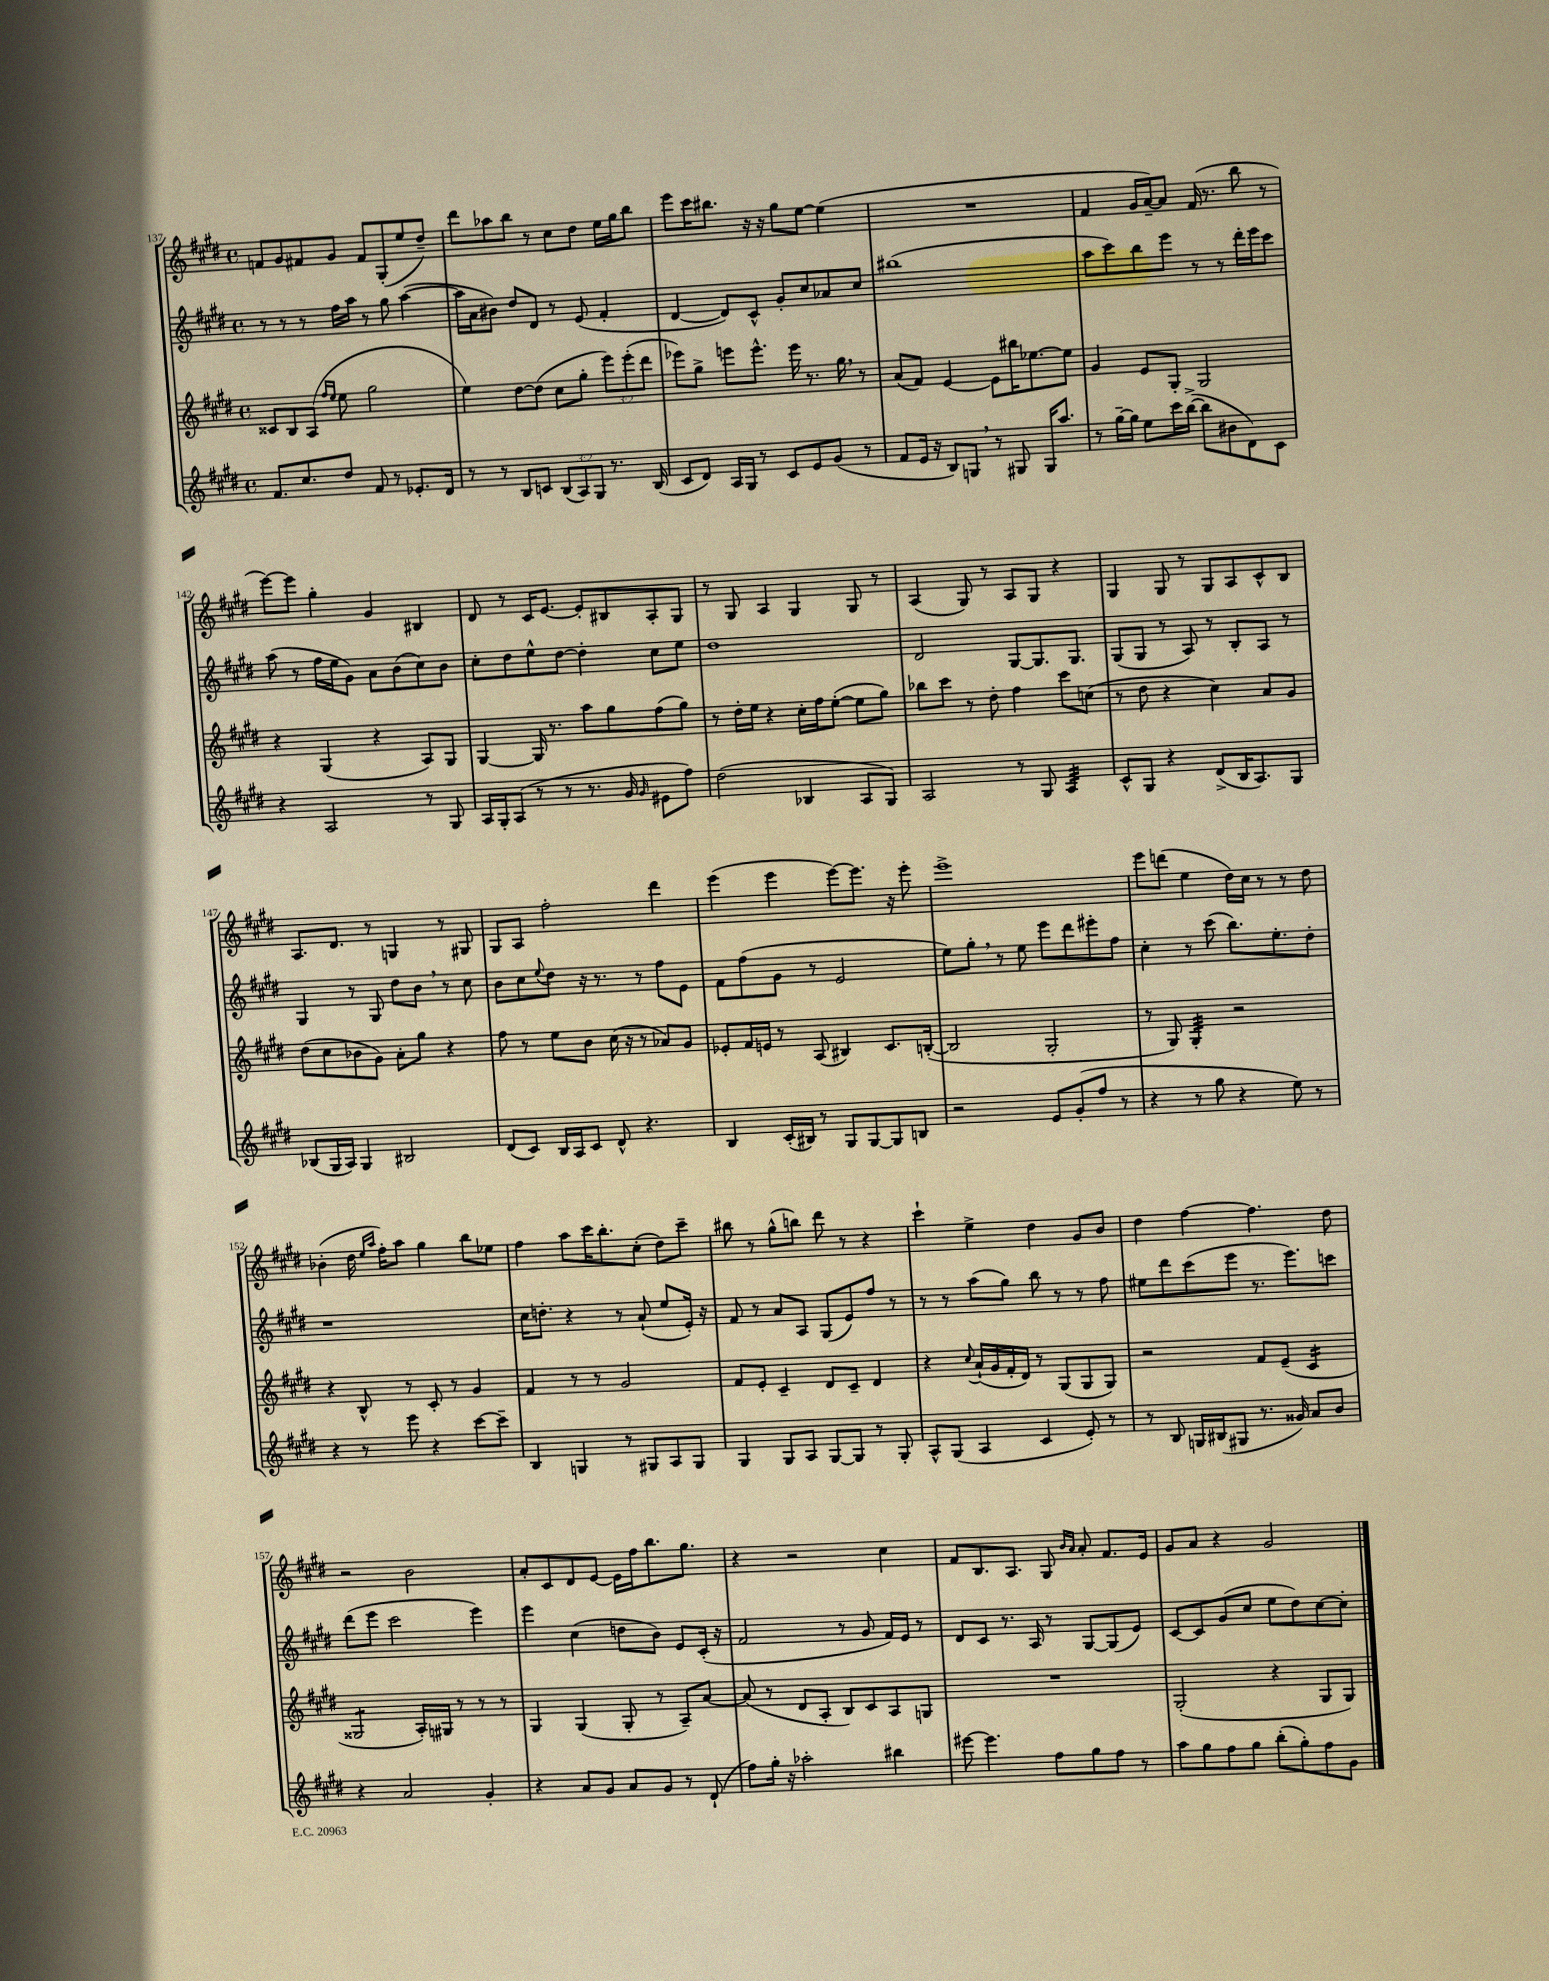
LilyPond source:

<<
\new StaffGroup <<
\new Staff = "s0" {
    \clef treble \key e \major \defaultTimeSignature \time 4/4
    f'8 gis'8 fis'8 gis'8 fis'8 gis8-.( e''8 dis''8--) |
    dis'''8 aes''8 b''8 r8 cis''8 dis''8 e''16 gis''16 b''8 |
    e'''8 cis'''16 bis''8. r16 r16 gis''8 e''8~ e''4( |
    R1 |
    fis'4 gis'16 a'16~--) a'8 fis'16( r8. b''8 r8 |
    e'''8~) e'''8 gis''4-. gis'4 bis4 |
    dis'8 r8 cis'16 e'8.~ e'8-. bis8 a8-. gis8 |
    r8 gis8 a4 gis4 gis8 r8 |
    a4( gis8) r8 a8 gis8 r4 |
    gis4 gis8 r8 gis8 a8 cis'8-^ b8 |
    a8. dis'8. r8 g4 r8 gis8 |
    gis8 a8 fis''2-. dis'''4 |
    e'''4( e'''4 e'''8~) e'''8. r16 e'''8-. |
    e'''1-> |
    e'''8 d'''8( e''4 dis''16) cis''16 r8 r8 dis''8 |
    bes'4-.( dis''16 \grace { e''16 a''16 } fis''16-.) a''8 gis''4 b''8 ees''8 |
    fis''4 a''8 cis'''16 b''8.-. cis''8-.( dis''8) cis'''8-- |
    bis''8 r8 gis''8-^( b''8) dis'''8 r8 r4 |
    cis'''4-! e''4-> dis''4 gis'8 b'8 |
    dis''4 fis''4~ fis''4. dis''8 |
    r2 b'2 |
    a'8-. cis'8 dis'8 e'8~ e'16 fis''16 b''8. gis''8. |
    r4 r2 cis''4 |
    fis'8 b8. a8. gis8 \grace { b'16 a'16 } a'8-. fis'8. e'16 |
    gis'8 a'8 r4 gis'2 \bar "|." |
}
\new Staff = "s1" {
    \clef treble \key e \major \defaultTimeSignature \time 4/4
    r8 r8 r8 fis''16 a''16 r8 gis''8 a''4~( |
    a''16 a'16 bis'8) dis''8 dis'8 r8 e'8( fis'4-. |
    dis'4~ dis'8) cis'8-^ gis'8-. cis''8 aes'8 cis''8 |
    bis''1( |
    a''8 cis'''8) b''8 e'''8 r8 r8 dis'''16-. e'''16 cis'''8 |
    a''8( r8 fis''16 e''16 gis'8) a'8 b'8( cis''8) b'8 |
    cis''8-. dis''8 e''8-^ dis''8~ dis''4-. cis''8 e''8 |
    dis''1 |
    dis'2 gis8~ gis8. gis8. |
    gis8( gis8 r8 a8) r8 b8-. a8 r8 |
    gis4 r8 gis8 dis''8 b'8 \breathe r8 cis''8 |
    b'8 cis''8 \appoggiatura { e''8 } dis''8 r16 r8. r8 fis''8 e'8 |
    fis'8 fis''8( gis'8 r8 e'2 |
    e''8) gis''8-. \breathe r8 e''8 e'''8 dis'''8 eis'''8-. fis''8 |
    cis''4-. r8 cis'''8( b''8.) e''8.-. dis''8-. |
    r1 |
    cis''16 d''8.-. r4 r8 a'8-!( e''8 e'16-.) r16 |
    fis'8 r8 a'8 a8 gis8( e'8) fis''8 r8 |
    r8 r8 a''8( gis''8) b''8 r8 r8 fis''8 |
    eis''8 dis'''8 cis'''8( e'''8 r8. e'''8.) c'''8 |
    dis'''8( e'''8 cis'''2 e'''4) |
    e'''4 cis''4( d''8 b'8) e'8 cis'16-.( r16 |
    fis'2 r8 gis'8 fis'16) e'16 r8 |
    dis'8 cis'8 r8. a16 r8 gis8~ gis8( e'8) |
    cis'8~ cis'8 gis'8( cis''8 e''8 dis''8) cis''8~ cis''8-. \bar "|." |
}
\new Staff = "s2" {
    \clef treble \key e \major \defaultTimeSignature \time 4/4 \override Staff.TupletNumber.text = #tuplet-number::calc-fraction-text
    cisis'8 b8 a8( \grace { fis''16 e''16 } e''8 gis''2 |
    e''4) dis''8~ dis''8( cis''8 gis''8-. \tuplet 3/2 { e'''8) e'''8-.( dis'''8 } |
    ees'''8) gis''8-> e'''8 e'''8.-^ e'''16 r8. gis''16 \breathe r8 |
    a'8( fis'8) e'4~ e'8 bis''16 ees''8.~ ees''8 |
    gis'4 e'8 gis8-. gis2 |
    r4 gis4( r4 a8) gis8 |
    gis4~ gis16 r8. a''8 gis''8 fis''8( gis''8) |
    r8 dis''16-. e''16 r4 cis''16-. fis''16 e''8~-.( e''8 gis''8) |
    bes''8 cis'''8 r8 dis''8-. fis''4 cis'''8 c''8( |
    r8 dis''8 r4 cis''4) a'8 gis'8 |
    dis''8( cis''8 bes'8 gis'8) a'8-. gis''8 r4 |
    fis''8 r8 e''8 b'8 cis''16( r16 r8 aes'8) gis'8 |
    ees'8-. fis'16 e'16 r8 a8( bis4) cis'8. b16~-.( |
    b2 gis2-. |
    r8 gis8) gis4:32-. r2 |
    r4 b8-^ r8 cis'8-. r8 gis'4 |
    fis'4 r8 r8 gis'2 |
    fis'8 e'8-. cis'4-- dis'8 cis'8-- dis'4 |
    r4 \appoggiatura { cis''8 } a'16-!( gis'16 fis'16-. dis'16) r8 gis8( gis8 gis8) |
    r2 fis'8 e'8--( cis'4:16 |
    gisis2:8 a16-.) gis16 r8 r8 r8 |
    gis4 gis4( gis8-. r8 a8--) a'8~ |
    a'8( r8 dis'8 a8-. b8) cis'8 a8 g8 |
    R1 |
    gis2-.( r4 gis8 gis8) \bar "|." |
}
\new Staff = "s3" {
    \clef treble \key e \major \defaultTimeSignature \time 4/4 \override Staff.TupletNumber.text = #tuplet-number::calc-fraction-text
    fis'8. cis''8. dis''8 fis'8 r8 ees'8.-. dis'16 |
    r8 r8 b8 c'8 \tuplet 3/2 { b8( a8) gis8 } r8. b16( |
    cis'8 dis'8) a16 gis16 r8 cis'8 e'8 gis'8( r8 |
    fis'8 e'16 r16 b8) g8 \breathe r8 gis8 gis16 a''8. |
    r8 gis''16~-- gis''16 e''8 cis'''16 b''16~->( b''8 bis'8 dis'8) cis'8 |
    r4 a2 r8 gis8 |
    a16 gis16-. a8( r8 r8 r8. gis'16 \grace { gis'16 } eis'8 fis''8) |
    dis''2( bes4 a8 gis8) |
    a2 r8 gis8 a4:32 |
    cis'8-^ gis8 r4 dis'8->( b16 a8.) gis8 |
    bes8( gis16 a16) gis4 bis2 |
    dis'8( cis'8) b16 a16 cis'8 dis'8-^ r4. |
    b4 cis'16-.( bis16) r8 gis8 gis8~ gis8 b8 |
    r2 e'8 gis'8-.( fis''8 r8 |
    r4 r8 gis''8 r4 e''8) r8 |
    r4 r8 e'''8 r4 cis'''8~ cis'''8-- |
    b4 g4 r8 gis8 a8 gis8 |
    gis4 gis8 a8 gis8~ gis8 r8 gis8-. |
    a8-^ gis8( a4 cis'4 e'8-.) r8 |
    r8 b8 g16 bis16( gis8 r8. gisis'16) a'8 b'8 |
    r4 a'2 gis'4-. |
    r4 a'8 gis'8 a'8 gis'8 r8 dis'8-!( |
    fis''8) gis''16-. r16 aes''2-. bis''4 |
    eis'''8~ eis'''4. fis''8 gis''8 fis''8 r8 |
    a''8 gis''8 fis''8 gis''8 b''8-.( gis''8-.) fis''8 gis'8 \bar "|." |
}
>>
>>
\layout { \context { \Score currentBarNumber = #137 } }
